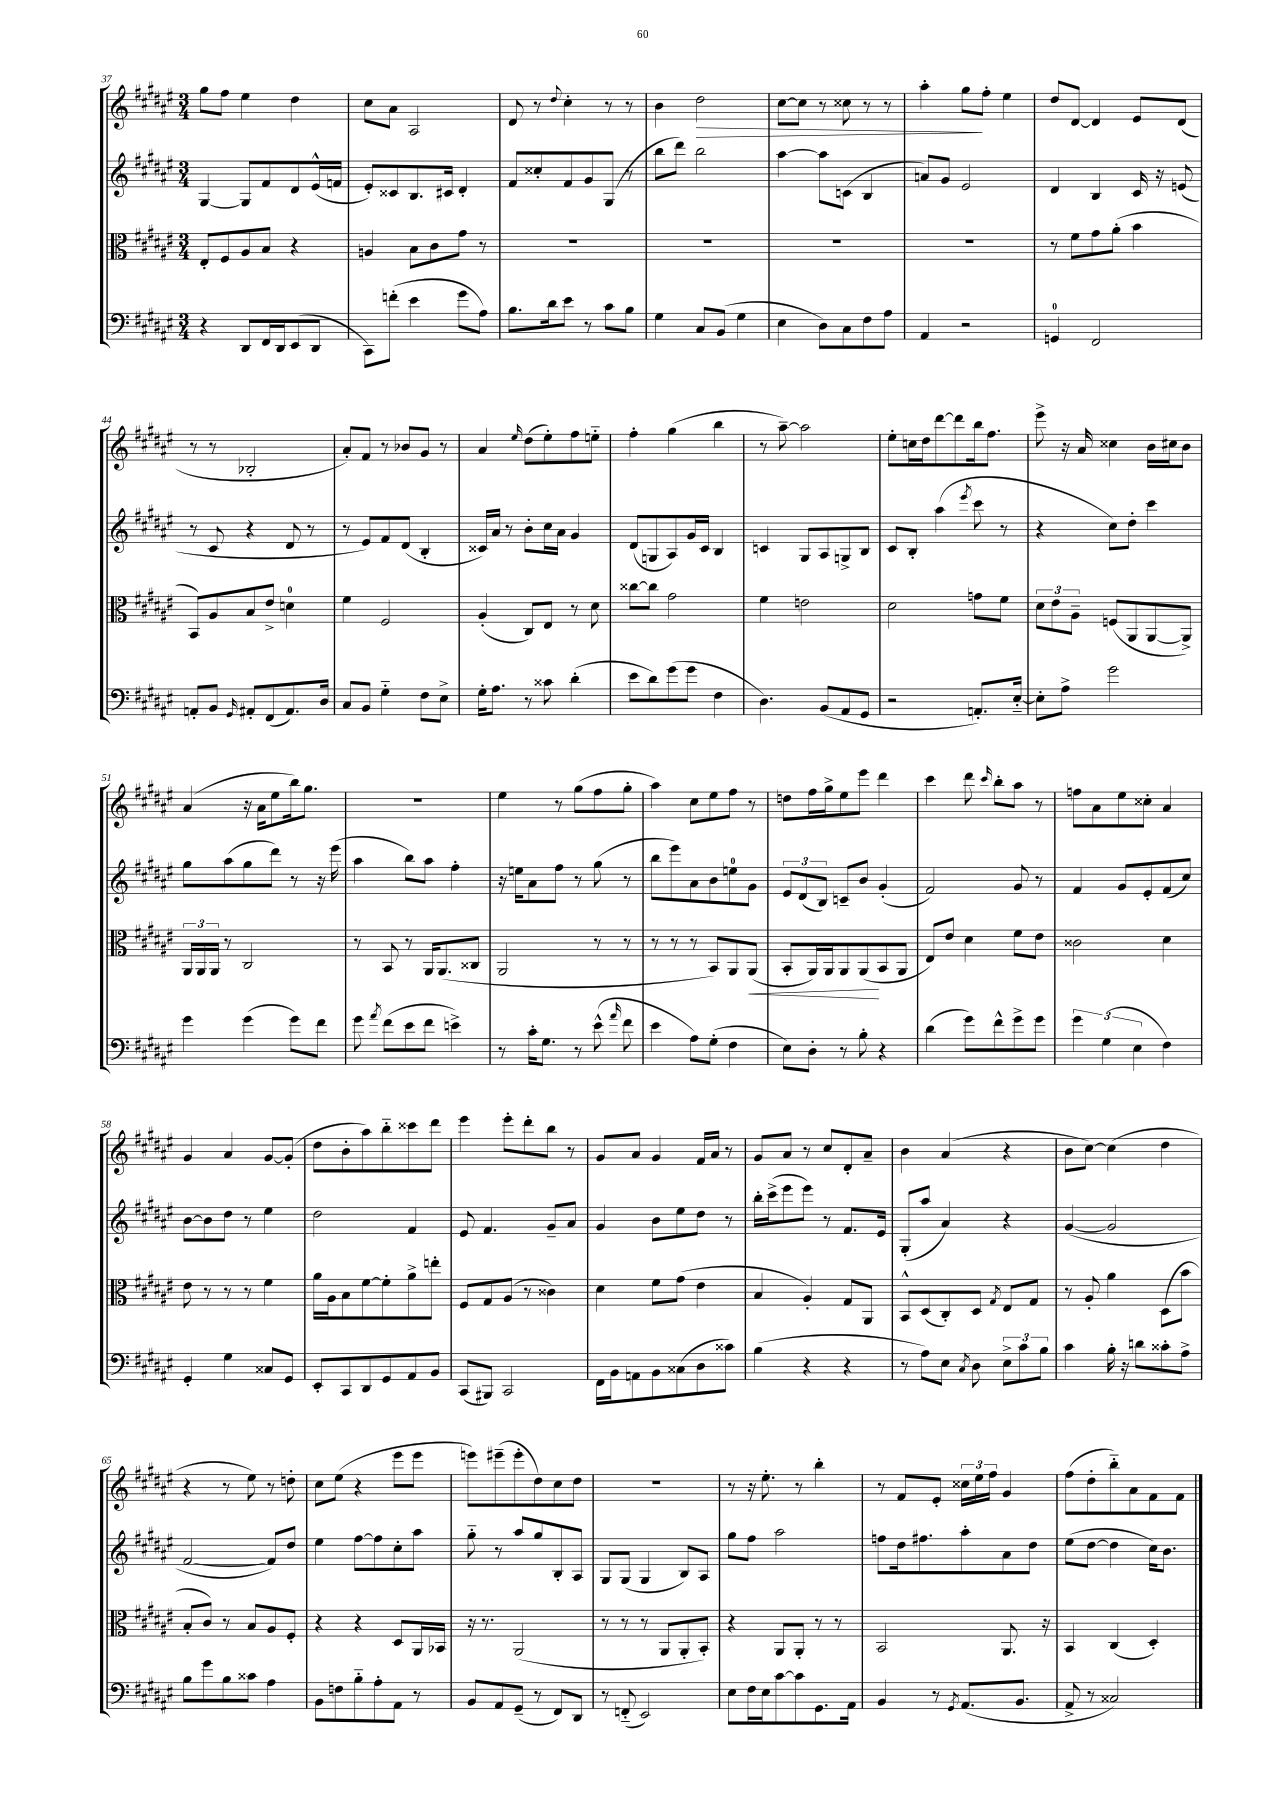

**kern	**kern	**kern	**kern
*staff4	*staff3	*staff2	*staff1
*clefF4	*clefC3	*clefG2	*clefG2
*k[f#c#g#d#a#e#]	*k[f#c#g#d#a#e#]	*k[f#c#g#d#a#e#]	*k[f#c#g#d#a#e#]
*M3/4	*M3/4	*M3/4	*M3/4
4r	8E#'	[4G#	8gg#
.	8F#	.	8ff#
8DD#	8A#	8G#]	4ee#
16FF#	8B	8f#	.
16DD#	.	.	.
(8EE#	4r	8d#	4dd#
8DD#	.	(16e#^^	.
.	.	16f	.
=	=	=	=
8CC#)	4A	8e#')	8cc#
(8f'	.	8c##	8a#
4e#	8B	8.B	2A#
.	8c#	.	.
.	.	16c#	.
8g#	8g#	4d#'	.
8A#)	8r	.	.
=	=	=	=
8.B	2.r	8f#	8d#
.	.	8cc##'	8r
16d#	.	.	.
.	.	.	8qqdd#
8e#	.	8f#	4cc#'
8r	.	8g#	.
8c#	.	(8G#	8r
8B	.	8r	8r
=	=	=	=
4G#	2.r	8bb	4b
.	.	8ddd#)	.
8C#	.	2bb	2dd#
(8BB	.	.	.
4G#	.	.	.
=	=	=	=
4E#	2.r	[4aa#	[8cc#
.	.	.	8cc#]
8D#)	.	8aa#]	8r
8C#	.	(8c	8cc##
8F#	.	4B	8r
8A#	.	.	8r
=	=	=	=
4AA#	2.r	8a)	4aa#'
.	.	8g#	.
2r	.	2e#	8gg#
.	.	.	8ff#'
.	.	.	4ee#
=	=	=	=
4GG	8r	4d#	8dd#
.	8f#	.	[8d#
2FF#	8g#	4B	4d#]
.	(8a#'	.	.
.	4b	16c#	8e#
.	.	16r	.
.	.	(8e	(8d#
=	=	=	=
8AA'	8BB)	8r	8r
8BB	8A#	8c#	8r
16qqGG#	.	.	.
8AA#'	8B	4r	2B-'
(8FF#	8e#^	.	.
8.AA#)	4d	8d#	.
.	.	8r	.
16D#	.	.	.
=	=	=	=
8C#	4f#	8r	8a#')
8BB	.	8e#)	8f#
4G#'~	2F#	8f#	8r
.	.	(8d#	8b-
8F#	.	4B'	8g#
8E#^	.	.	8r
=	=	=	=
16G#'	(4A#'	16c##)	4a#
8.A#	.	16a#	.
.	.	8r	.
.	.	.	16qqee#
8r	8C#)	8b'	(8dd#
8c##	8E#	16cc#	8ee#')
.	.	16a#	.
(4d#'	8r	4g#	8ff#
.	8d#	.	8ee'~
=	=	=	=
8e#	[8cc##	(8d#	4ff#'
8d#)	8cc##]	8G	.
(8g#	2g#	8A#)	(4gg#
8g#	.	16g#	.
.	.	16c#	.
4F#	.	4B	4bb
=	=	=	=
4.D#)	4f#	4c	8r
.	.	.	[8aa#~)
.	2e	8G#	2aa#]
(8BB	.	8A#	.
8AA#	.	8G^	.
8GG#	.	8B	.
=	=	=	=
2r	2d#	8c#	8ee#'
.	.	8B'	16cc
.	.	.	16dd#
.	.	(4aa#	[8ddd#
.	.	.	8ddd#]
.	.	8qeee#	.
8.AA')	8g	8ccc#	16bb
.	.	.	8.ff#
.	8f#	8r	.
[16E#'~	.	.	.
=	=	=	=
8E#']	12d#	4r	8eee#^
.	12e#	.	.
8A#^	.	.	16r
.	12A#~	.	.
.	.	.	16a#
2g#	(8F	8cc#)	4cc##
.	8AA#	8dd#'	.
.	[8AA#	4ccc#	16b
.	.	.	16cc#
.	8AA#^])	.	8b
=	=	=	=
4g#	24AA#	8gg#	(4a#
.	24AA#	.	.
.	24AA#	.	.
.	8r	(8aa#	.
(4g#	2C#	8gg#	16r
.	.	.	16a#
.	.	8ddd#)	8ee#
8g#)	.	8r	16bb)
.	.	.	8.gg#
8f#	.	16r	.
.	.	(16eee#	.
=	=	=	=
8g#	8r	4aa#	2.r
8qa#	.	.	.
(8f#	8BB	.	.
8e#	8r	8bb)	.
8f#	16AA#	8aa#	.
.	(8.AA#	.	.
4e^)	.	4ff#'	.
.	8C##	.	.
=	=	=	=
8r	2AA#	16r	4ee#
.	.	16ee	.
16c#'	.	8a#	.
8.G#	.	.	.
.	.	8ff#	8r
8r	.	8r	(8gg#
(8e#^^	8r	(8gg#	8ff#
16qqa#	.	.	.
8f#	8r	8r	8gg#'
=	=	=	=
4e#	8r	8bb	4aa#)
.	8r	8eee#)	.
8A#)	8r	8a#	8cc#
(8G#'	8BB)	8b	8ee#
4F#	8AA#	8ee	8ff#
.	(8AA#	8g#	8r
=	=	=	=
8E#)	8BB'	12e#	8dd
.	.	(12d#	.
8D#'	16AA#)	.	16ff#
.	.	12B)	.
.	16AA#	.	16gg#^
8r	8AA#	8c~	8ee#
8B'	(8AA#	8b	8eee#
4r	8BB	(4g#'	4ddd#
.	8AA#	.	.
=	=	=	=
(4d#	8E#)	2f#)	4ccc#
.	8e#	.	.
8g#)	4d#	.	8ddd#
.	.	.	16qqccc#
8f#^^	.	.	8bb'
8g#^	8f#	8g#	8aa#
8g#	8e#	8r	8r
=	=	=	=
6g#	2c##	4f#	8ff
.	.	.	8a#
(6G#	.	.	.
.	.	8g#	8ee#
6E#	.	.	.
.	.	8e#'	8cc##'
4F#)	4d#	(8f#	4a#
.	.	8cc#)	.
=	=	=	=
4GG#'	8e#	[8b	4g#
.	8r	8b]	.
4G#	8r	8dd#	4a#
.	8r	8r	.
8C##	4f#	4ee#	[8g#
8GG#	.	.	(8g#']
=	=	=	=
8EE#'	16a#	2dd#	8dd#
.	16A#	.	.
8CC#	8B	.	8b'
8DD#	[8f#	.	8aa#)
8GG#	8f#']	.	8bb'~
8AA#	8a#^	4f#	8ccc##
8BB	8ee'	.	8ddd#
=	=	=	=
(8CC#	8F#	8e#	4eee#
8BBB#)	8G#	4.f#	.
2CC#	(8A#	.	8eee#'
.	8r	.	8ddd#'
.	4c##)	8g#~	8bb
.	.	8a#	8r
=	=	=	=
16FF#	4d#	4g#	8g#
16BB	.	.	.
8AA	.	.	8a#
8BB	8f#	8b	4g#
(8C##	(8g#	8ee#	.
8D#	4e#	8dd#	16f#
.	.	.	16a#
8c##)	.	8r	8r
=	=	=	=
(4B	4B	16bb'	8g#
.	.	(16ccc#^	.
.	.	8eee#	8a#
4r	4A#')	8eee#)	8r
.	.	8r	8cc#
4r	8G#	8.f#	8d#'
.	8AA#	.	8a#~
.	.	16e#	.
=	=	=	=
8r	8BB^^	(8G#'	4b
8A#)	(8D#	8aa#	.
8E#	8C#')	4a#)	(4a#
8qC#	.	.	.
8D#	8D#	.	.
.	8qG#	.	.
12E#^	8E#	4r	4r
12c#	.	.	.
.	8G#	.	.
12B	.	.	.
=	=	=	=
4c#	8r	([4g#	8b
.	8A#'	.	[8cc#)
16B'	4a#	2g#]	(4cc#]
16r	.	.	.
8d	.	.	.
8c##'	(8D#	.	4dd#
8A#^	8b	.	.
=	=	=	=
8B	8B'	[2f#	4r
8g#	8c#)	.	.
8B	8r	.	8r
8c##	8B	.	8ee#)
4A#	8A#	8f#])	8r
.	8F#'	8dd#	8dd'
=	=	=	=
8BB	4r	4ee#	8cc#
8F	.	.	(8ee#
8B'~	4r	[8ff#	4r
8A#'	.	8ff#]	.
8AA#	8D#	8cc#'	8eee#
8r	16AA#	8aa#	8eee#
.	16BB-	.	.
=	=	=	=
8BB	16r	8gg#'~	8eee)
.	8.r	.	.
8AA#	.	8r	(8eee#~
(8GG#~	(2AA#	8aa#	8eee#'
8r	.	8gg#	8dd#)
8FF#)	.	8B'	8cc#
8DD#	.	8A#	8dd#
=	=	=	=
8r	8r	8G#	2.r
(8FF'~	8r	(8G#	.
2EE#)	8r	4G#	.
.	8AA#	.	.
.	8AA#'	8B)	.
.	8BB')	8A#	.
=	=	=	=
8E#	4r	8gg#	8r
16F#	.	8ff#	16r
16E#	.	.	8.ee#'
[8c#	8AA#	2aa#	.
8c#]	8AA#'	.	8r
8.GG#	8r	.	4bb'
.	8r	.	.
16AA#	.	.	.
=	=	=	=
4BB	2BB	8ff	8r
.	.	16dd#	8f#
.	.	8.ff#	.
8r	.	.	8e#'
8qGG#	.	.	.
(8.AA#	.	8aa#'	24cc##
.	.	.	24ee#
.	.	.	24ff#
.	8.AA#	8a#	4g#
8.BB	.	.	.
.	.	8dd#	.
.	16r	.	.
=	=	=	=
8AA#^	4BB	(8ee#	(8ff#
8r	.	[8dd#	8dd#'
2C##)	(4C#	4dd#]	8bb'~)
.	.	.	8a#
.	4D#')	16cc#)	8f#
.	.	8.b	.
.	.	.	8f#
==	==	==	==
*-	*-	*-	*-
